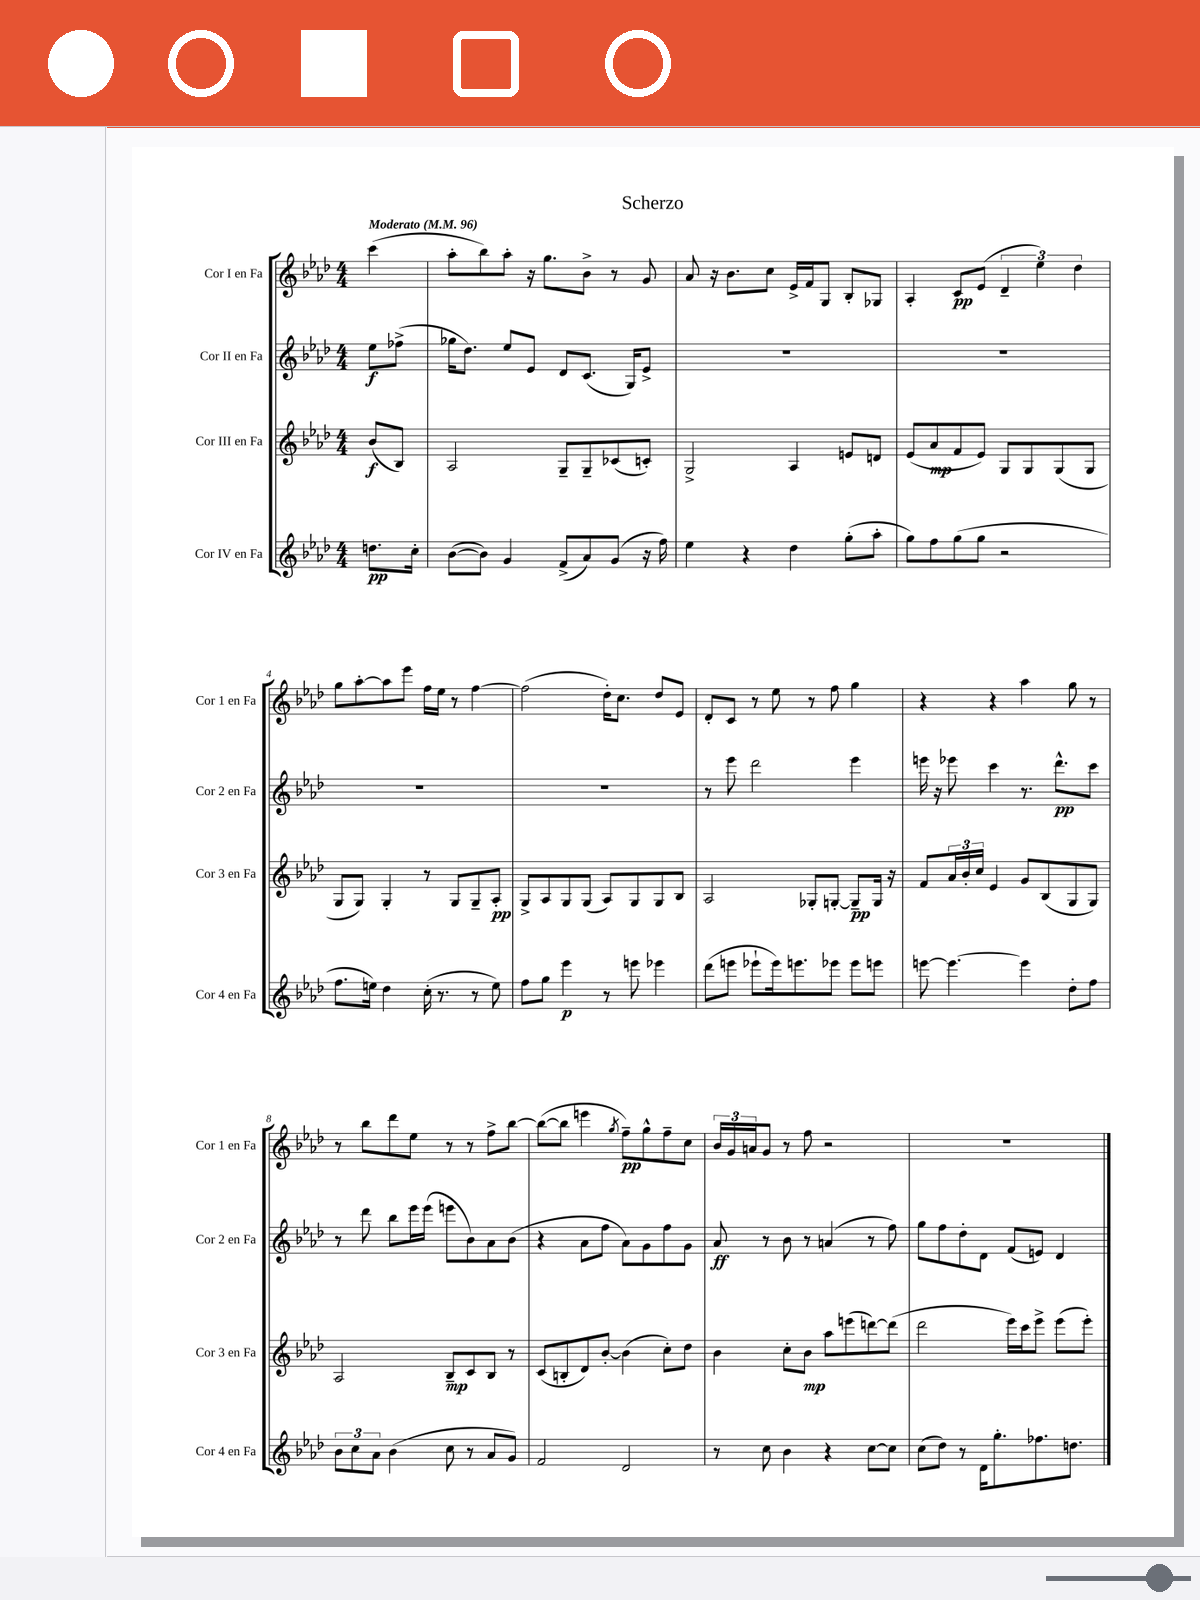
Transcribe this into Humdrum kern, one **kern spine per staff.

**kern	**kern	**kern	**kern
*staff4	*staff3	*staff2	*staff1
*clefG2	*clefG2	*clefG2	*clefG2
*k[b-e-a-d-]	*k[b-e-a-d-]	*k[b-e-a-d-]	*k[b-e-a-d-]
*M4/4	*M4/4	*M4/4	*M4/4
*MM96	*MM96	*MM96	*MM96
8.dd	(8b-	8ee-	(4ccc
.	8B-)	(8ff-^	.
16cc'	.	.	.
=	=	=	=
([8b-	2A-	16gg-	8aa-'
.	.	8.dd-)	.
8b-])	.	.	8bb-)
4g	.	8ee-	8aa-'
.	.	8e-	16r
.	.	.	8.gg
(8f^	8G~	8d-	.
8a-)	8G~	(8.c	8b-^
(8g	(8c-	.	8r
.	.	16G)	.
16r	8c')	8e-^	8g
16ff)	.	.	.
=	=	=	=
4ee-	2G^	1r	8a-
.	.	.	16r
.	.	.	8.b-
4r	.	.	.
.	.	.	8cc
4dd-	4A-	.	16e-^
.	.	.	16f
.	.	.	8G
(8gg'	8e	.	8B-'
8aa-'	8d	.	8G-
=	=	=	=
8gg)	(8e-	1r	4A-'
8ff	8a-	.	.
(8gg	8f	.	8c
8gg	8e-)	.	(8e-
2r	8G	.	6d-~
.	8G	.	.
.	.	.	6ee-)
.	(8G	.	.
.	.	.	6dd-
.	8G	.	.
=	=	=	=
8.ff	8G	1r	8gg
.	8G)	.	[8aa-'
16ee)	.	.	.
4dd-	4G'	.	8aa-]
.	.	.	8eee-
(16cc'	8r	.	16ff
8.r	.	.	16ee-
.	8G	.	8r
8r	8G~	.	[4ff
8ee)	8A-'	.	.
=	=	=	=
8ff	8G^	1r	(2ff]
8gg	8A-	.	.
4eee-	8G	.	.
.	(8G	.	.
8r	8A-)	.	16dd-')
.	.	.	8.cc
8eee	8G	.	.
4eee-	8G	.	8dd-
.	8B-	.	8e-
=	=	=	=
(8ddd-	2A-	8r	8d-'
8eee	.	8eee-	8c
8eee-`	.	2ddd-	8r
16eee-)	.	.	8ee-
8.eee	.	.	.
.	8G-'	.	8r
8eee-	[8G'	.	8ff
8eee-	8G~]	4eee-	4gg
8eee	16G	.	.
.	16r	.	.
=	=	=	=
[8eee	8f	16eee	4r
.	.	16r	.
4.eee_	24a-	8eee-	.
.	24b-'	.	.
.	24cc	.	.
.	4e-	4ccc	4r
4eee]	8g	8.r	4aa-
.	(8B-	.	.
.	.	8.ddd-^^	.
8dd-'	8G	.	8gg
8ff	8G)	8ccc	8r
=	=	=	=
12b-	2A-	8r	8r
12cc	.	.	.
.	.	8ddd-	8bb-
12a-	.	.	.
(4b-	.	8bb-	8ddd-
.	.	16eee-	8ee-
.	.	(16eee-	.
8cc	8B-~	8eee	8r
8r	8c	8b-)	8r
8a-	8B-	8a-	8ff^
8g)	8r	(8b-	[8bb-
=	=	=	=
2f	(8c	4r	(8bb-_
.	8B'	.	8bb-]
.	8d-)	8a-	4eee
.	[8b-'	8ff	.
.	.	.	8qgg
2d-	(4b-]	8a-)	8ff~)
.	.	8g	8gg^^
.	8cc')	8ff	8ff~
.	8dd-	8g	8cc
=	=	=	=
8r	4b-	8a-	24b-
.	.	.	24g
.	.	.	24a
8cc	.	8r	8g
4b-	8cc'	8b-	8r
.	8b-	8r	8ff
4r	8aa-	(4a	2r
.	(8eee	.	.
[8cc	[8ddd)	8r	.
8cc]	(8ddd]	8ff)	.
=	=	=	=
(8cc	2ddd-	8gg	1r
8dd-)	.	8ff	.
8r	.	8dd-'	.
16d-	.	8d-	.
8.gg'	.	.	.
.	16eee-)	(8f	.
.	16ccc	.	.
8.ff-	8eee-^	8e)	.
.	(8eee-	4d-	.
8.dd	.	.	.
.	8eee-')	.	.
==	==	==	==
*-	*-	*-	*-
